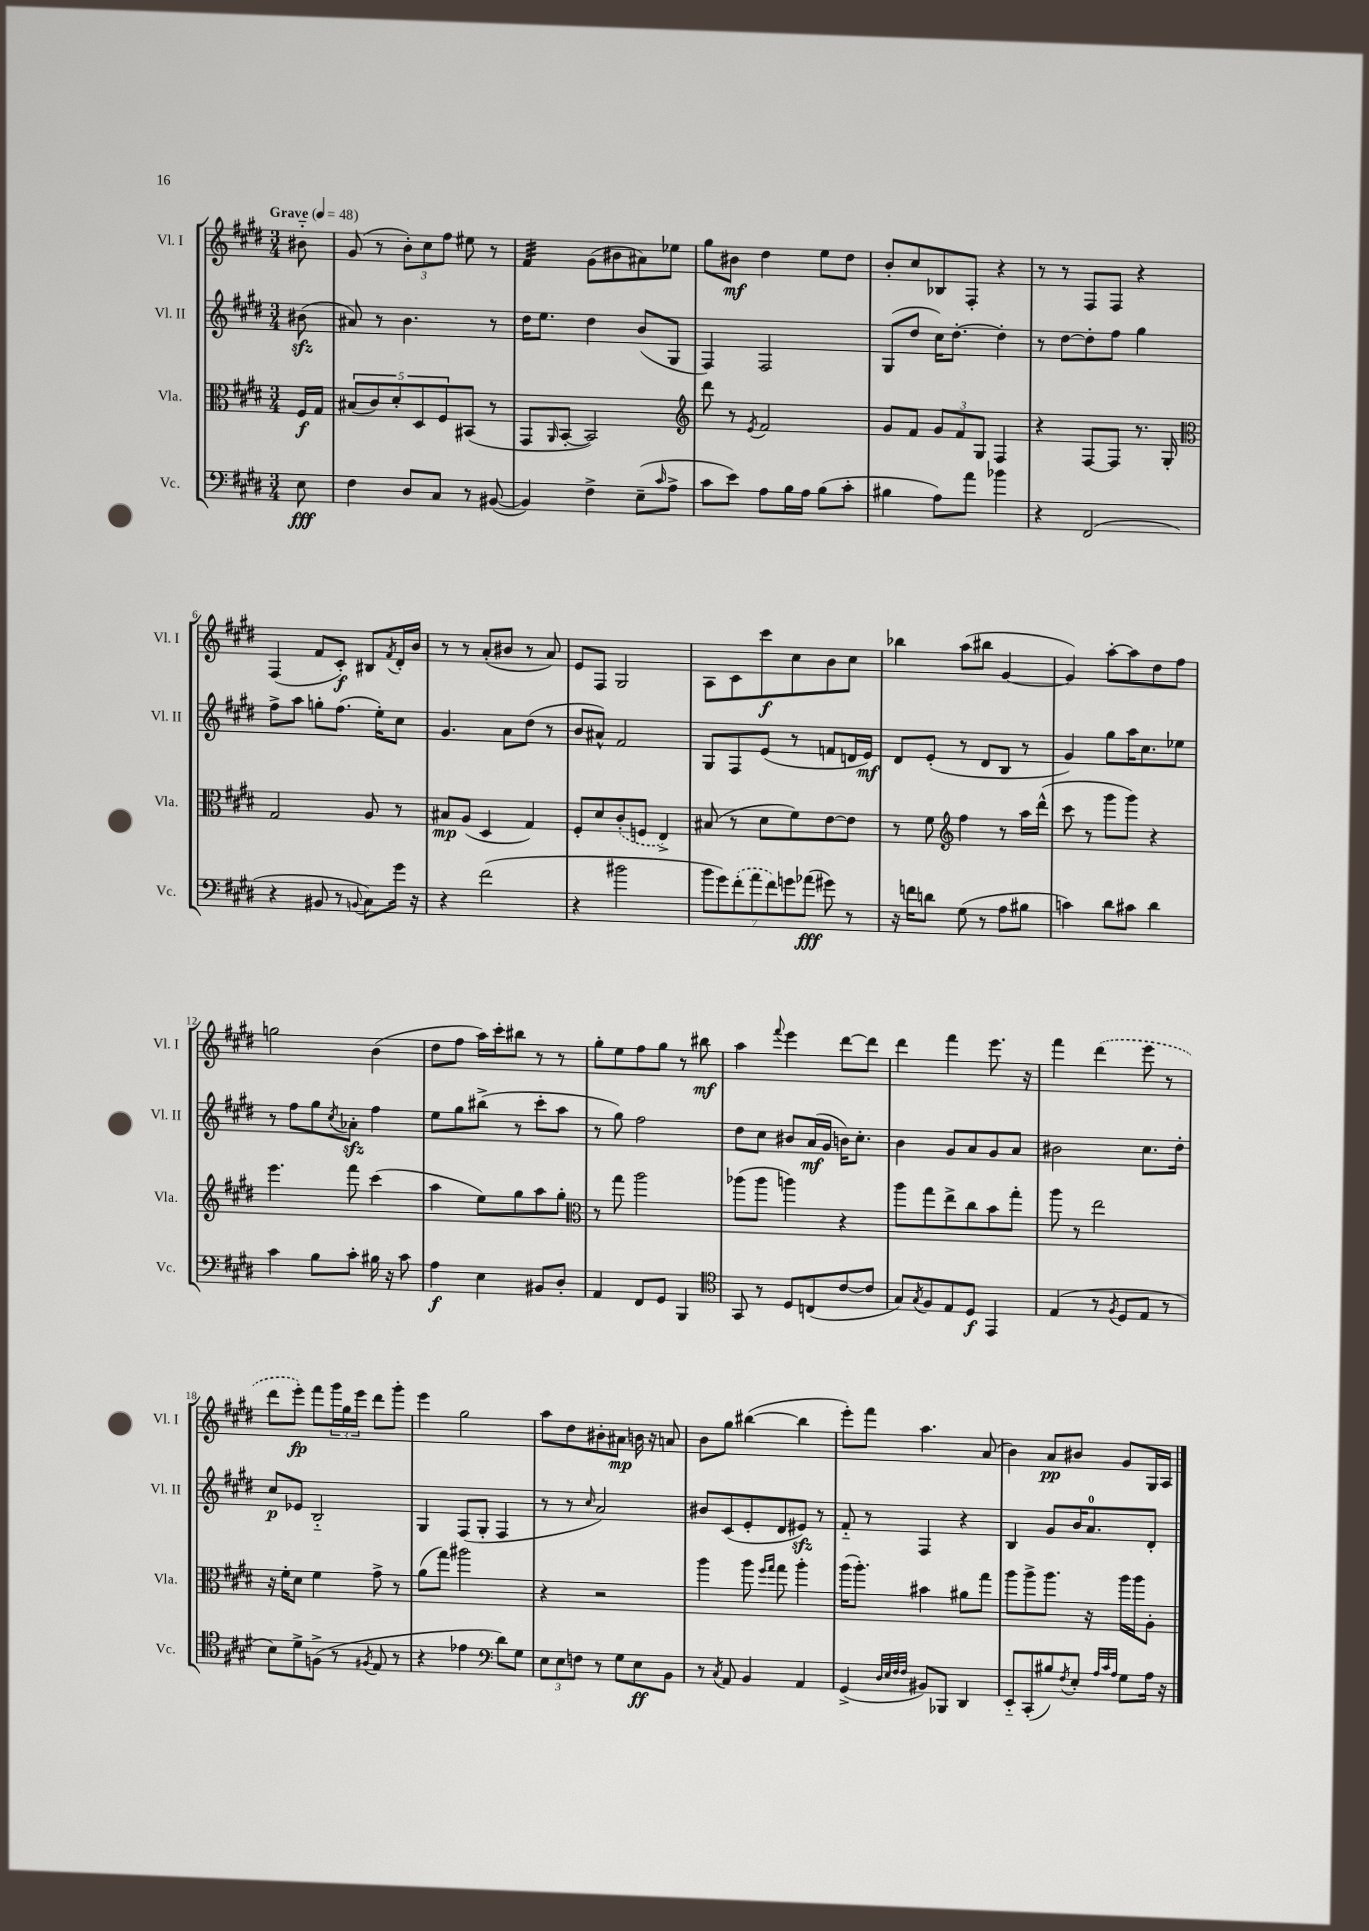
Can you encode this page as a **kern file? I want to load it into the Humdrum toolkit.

**kern	**dynam	**kern	**dynam	**kern	**dynam	**kern	**dynam
*part4	*part4	*part3	*part3	*part2	*part2	*part1	*part1
*staff4	*staff4	*staff3	*staff3	*staff2	*staff2	*staff1	*staff1
*I"Vc.	*	*I"Vla.	*	*I"Vl. II	*	*I"Vl. I	*
*I'Vc.	*	*I'Vla.	*	*I'Vl. II	*	*I'Vl. I	*
*clefF4	*	*clefC3	*	*clefG2	*	*clefG2	*
*k[f#c#g#d#]	*	*k[f#c#g#d#]	*	*k[f#c#g#d#]	*	*k[f#c#g#d#]	*
*M3/4	*	*M3/4	*	*M3/4	*	*M3/4	*
*MM48	*	*MM48	*	*MM48	*	*MM48	*
=	=	=	=	=	=	=	=
!	!	!	!	!	!	!LO:TX:a:B:t=Grave	!
8E\	fff	16F#/LL	f	(8b#Xzz\	.	8b#X\	.
.	.	16G#/JJ	.	.	.	.	.
=1	=1	=1	=1	=1	=1	=1	=1
4F#\	.	(10B#X/L	.	8a#X/)	.	(8g#/	.
.	.	10c#/)	.	.	.	.	.
.	.	.	.	8r	.	8r	.
.	.	10d#'/	.	.	.	.	.
8D#/L	.	.	.	4.b\	.	12b'\L)	.
.	.	10D#/	.	.	.	.	.
.	.	.	.	.	.	12cc#\	.
8C#/J	.	.	.	.	.	.	.
.	.	10F#/	.	.	.	.	.
.	.	.	.	.	.	12ff#\J	.
8r	.	(8BB#X/J	.	.	.	8ee#X\	.
([8BB#X/	.	8r	.	8r	.	8r	.
=2	=2	=2	=2	=2	=2	=2	=2
*	*	*	*	*	*	*tremolo	*
4BB#/])	.	8GG#/L	.	16dd#\KL	.	32f#/LLL	.
.	.	.	.	.	.	32f#/	.
.	.	.	.	8.ee\J	.	32f#/	.
.	.	.	.	.	.	32f#/	.
.	.	16qqAA/	.	.	.	.	.
.	.	[8BB'/J	.	.	.	32f#/	.
.	.	.	.	.	.	32f#/	.
.	.	.	.	.	.	32f#/	.
.	.	.	.	.	.	32f#/JJJ	.
*	*	*	*	*	*	*Xtremolo	*
4F#^\	.	2BB/])	.	4dd#\	.	(8g#\L	.
.	.	.	.	.	.	8b#X\	.
(8E~\L	.	.	.	(8b/L	.	8a#X\)	.
16qqc#/	.	.	.	.	.	.	.
8A^\J	.	.	.	8G#/J	.	8ee-X\J	.
=3	=3	=3	=3	=3	=3	=3	=3
*	*	*clefG2	*	*	*	*	*
8c#\L	.	8ddd#\	.	4F#/)	.	8gg#\L	.
8e\J)	.	8r	.	.	.	8b#X\J	mf
.	.	8qe/	.	.	.	.	.
8A\L	.	2f#/	.	2F#/	.	4dd#\	.
16B\L	.	.	.	.	.	.	.
16A\JJ	.	.	.	.	.	.	.
(8B\L	.	.	.	.	.	8ee\L	.
8c#'\J	.	.	.	.	.	8dd#\J	.
=4	=4	=4	=4	=4	=4	=4	=4
4B#X\	.	8g#/L	.	(8G#/L	.	8b'/L	.
.	.	8f#/J	.	8dd#/J	.	8cc#/	.
8A\L)	.	12g#/L	.	16cc#\KL)	.	8B-X/	.
.	.	.	.	[8.dd#'\J	.	.	.
.	.	12f#/	.	.	.	.	.
8a\J	.	.	.	.	.	8F#'/J	.
.	.	12G#/J	.	.	.	.	.
4b-X\	.	4F#/	.	4dd#'\]	.	4r	.
=5	=5	=5	=5	=5	=5	=5	=5
4r	.	4r	.	8r	.	8r	.
.	.	.	.	[8dd#\L	.	8r	.
(2FF#/	.	[8F#/L	.	8dd#'\]	.	8F#/L	.
.	.	8F#/J]	.	8ff#\J	.	8F#/J	.
.	.	8.r	.	4gg#\	.	4r	.
.	.	16G#'/	.	.	.	.	.
!!LO:LB:g=z
=6	=6	=6	=6	=6	=6	=6	=6
*	*	*clefC3	*	*	*	*	*
4r	.	2G#/	.	8ff#^\L	.	(4F#/	.
.	.	.	.	8aa\J	.	.	.
8BB#X/	.	.	.	8ggn'\L	.	8f#/L	.
8r	.	.	.	(8.ff#\J	.	8c#'/J)	f
8qqBBn/	.	.	.	.	.	.	.
8C#\L)	.	8A/	.	.	.	8B#X/L	.
.	.	.	.	16ee'\KL)	.	.	.
.	.	.	.	.	.	8qf#/	.
16g#\Jk	.	8r	.	8cc#\J	.	16d#'/L	.
16r	.	.	.	.	.	16b/JJ	.
=7	=7	=7	=7	=7	=7	=7	=7
4r	.	8B#X/L	mp	4.g#/	.	8r	.
.	.	(8A/J	.	.	.	8r	.
(2f#\	.	4D#/	.	.	.	(8a'/L	.
.	.	.	.	8a\L	.	8b#X/J	.
.	.	4G#/)	.	(8dd#\J	.	8r	.
.	.	.	.	8r	.	8a/)	.
=8	=8	=8	=8	=8	=8	=8	=8
4r	.	8F#'/L	.	8b/L	.	8e/L	.
.	.	8d#/	.	8a#X^^/J)	.	8F#/J	.
2b#X\	.	(8c#'/	.	2f#/	.	2G#/	.
.	.	8Fn/J	.	.	.	.	.
.	.	4E^/)	.	.	.	.	.
=9	=9	=9	=9	=9	=9	=9	=9
14b\L	.	(8B#X/	.	8G#/L	.	8A\L	.
14g#\)	.	.	.	.	.	.	.
.	.	8r	.	8F#/	.	8c#\	.
(14f#'\	.	.	.	.	.	.	.
14a\	.	.	.	.	.	.	.
.	.	8d#\L	.	(8e/J	.	8ccc#\	f
14f#\)	.	.	.	.	.	.	.
14gn\	.	.	.	.	.	.	.
.	.	8f#\)	.	8r	.	8cc#\	.
(14a-X\J	fff	.	.	.	.	.	.
8g#X\)	.	[8e\	.	8fn/L	.	8b\	.
8r	.	8e\J]	.	16dn/L	.	8cc#\J	.
.	.	.	.	16e/JJ)	mf	.	.
=10	=10	=10	=10	=10	=10	=10	=10
16r	.	8r	.	8d#/L	.	4bb-X\	.
16fn\KL	.	.	.	.	.	.	.
8dn\J	.	8f#\	.	(8e'/J	.	.	.
*	*	*clefG2	*	*	*	*	*
(8G#\	.	4ff#\	.	8r	.	(8aa\L	.
8r	.	.	.	8d#/L	.	8bb#X\J	.
8A\L	.	8r	.	8B/J	.	[4g#/	.
8B#X\J	.	16aa\LL	.	8r	.	.	.
.	.	(16ddd#^^\JJ	.	.	.	.	.
=11	=11	=11	=11	=11	=11	=11	=11
4cn\)	.	8ccc#\	.	4g#/)	.	4g#/])	.
.	.	8r	.	.	.	.	.
8d#\L	.	8ggg#\L	.	8gg#\L	.	[8aa'\L	.
8c#X\J	.	8ggg#\J)	.	16aa\K	.	8aa\]	.
.	.	.	.	8.cc#\	.	.	.
4d#\	.	4r	.	.	.	8dd#\	.
.	.	.	.	8ee-X\J	.	8ff#\J	.
!!LO:LB:g=z
=12	=12	=12	=12	=12	=12	=12	=12
4c#\	.	4.eee\	.	8r	.	2ggn\	.
.	.	.	.	8ff#\L	.	.	.
8B\L	.	.	.	8gg#\	.	.	.
.	.	.	.	8qcc#/	.	.	.
8c#'\J	.	8fff#\	.	8a-Xzz'\J	.	.	.
16B#X\	.	(4ccc#\	.	4ff#\	.	(4b\	.
16r	.	.	.	.	.	.	.
8c#\	.	.	.	.	.	.	.
=13	=13	=13	=13	=13	=13	=13	=13
4A\	f	4aa\	.	8ee\L	.	8dd#\L	.
.	.	.	.	8gg#\	.	8ff#\J	.
4E\	.	8ee\L)	.	(8bb#X^\J	.	16aa\LL)	.
.	.	.	.	.	.	16ccc#'\J	.
.	.	8gg#\	.	8r	.	8bb#X\J	.
8BB#X/L	.	8aa\	.	8ccc#'\L	.	8r	.
8D#'/J	.	8gg#'\J	.	8aa\J	.	8r	.
=14	=14	=14	=14	=14	=14	=14	=14
*	*	*clefC3	*	*	*	*	*
4AA/	.	8r	.	8r	.	8gg#'\L	.
.	.	8gg#\	.	8gg#\)	.	8ee\	.
8FF#/L	.	2aa\	.	2ff#\	.	8ff#\	.
8GG#/J	.	.	.	.	.	8gg#\J	.
4BBB/	.	.	.	.	.	8r	.
.	.	.	.	.	.	8bb#X\	mf
=15	=15	=15	=15	=15	=15	=15	=15
*clefC4	*	*	*	*	*	*	*
8GG#/	.	(8aa-X\L	.	8dd#\L	.	4aa\	.
8r	.	8aa-\J	.	8cc#\J	.	.	.
.	.	.	.	.	.	8qqfff#/	.
8D#/L	.	4aan\)	.	8b#X/L	.	4eee\	.
(8Cn/	.	.	.	(16a/L	mf	.	.
.	.	.	.	16g#/JJ	.	.	.
[8c#/	.	4r	.	16bn\KL)	.	[8ddd#\L	.
.	.	.	.	8.cc#'\J	.	.	.
8c#/J]	.	.	.	.	.	8ddd#\J]	.
=16	=16	=16	=16	=16	=16	=16	=16
8G#/L)	.	8aa\L	.	4b\	.	4ddd#\	.
8qG#/	.	.	.	.	.	.	.
8F#/	.	8gg#\	.	.	.	.	.
8E/	.	8ee^\	.	8g#/L	.	4fff#\	.
8D#/J	f	8cc#\	.	8a/	.	.	.
4EE/	.	8b\	.	8g#/	.	8.eee\	.
.	.	8gg#'\J	.	8a/J	.	.	.
.	.	.	.	.	.	16r	.
=17	=17	=17	=17	=17	=17	=17	=17
(4E/	.	8aa\	.	2b#X\	.	4fff#\	.
.	.	8r	.	.	.	.	.
8r	.	2ee\	.	.	.	(4ddd#\	.
8qF#/	.	.	.	.	.	.	.
8D#/L	.	.	.	.	.	.	.
8E/J	.	.	.	8.cc#\L	.	8eee\	.
8r	.	.	.	.	.	8r	.
.	.	.	.	16dd#'\Jk	.	.	.
!!LO:LB:g=z
=18	=18	=18	=18	=18	=18	=18	=18
8B\L)	.	16r	.	8cc#/L	p	8ddd#\L	.
.	.	16f#'\KL	.	.	.	.	.
8d#^\	.	8d#\J	.	8e-X/J	.	8eee'\J)	fp
(8Fn^\J	.	4f#\	.	2B/	.	8fff#\L	.
8r	.	.	.	.	.	24ggg#\L	.
.	.	.	.	.	.	24gg#\	.
.	.	.	.	.	.	24eee\JJ	.
8qF#X/	.	.	.	.	.	.	.
8E/	.	8g#^\	.	.	.	8ddd#\L	.
8r	.	8r	.	.	.	8ggg#'\J	.
=19	=19	=19	=19	=19	=19	=19	=19
4r	.	(8a\L	.	4G#/	.	4eee\	.
.	.	8gg#\J)	.	.	.	.	.
4e-X\	.	2aa#X\	.	(8F#/L	.	2gg#\	.
.	.	.	.	8G#'/J	.	.	.
*clefF4	*	*	*	*	*	*	*
8d#\L)	.	.	.	4F#/	.	.	.
8G#\J	.	.	.	.	.	.	.
=20	=20	=20	=20	=20	=20	=20	=20
12E\L	.	4r	.	8r	.	8aa\L	.
12E\	.	.	.	.	.	.	.
.	.	.	.	8r	.	8dd#\	.
12Fn\J	.	.	.	.	.	.	.
.	.	.	.	16qqcc#/	.	.	.
8r	.	2r	.	2a/)	.	8b#X'\	.
8G#\L	.	.	.	.	.	8a#X\J	mp
8E\	ff	.	.	.	.	16bn\	.
.	.	.	.	.	.	16r	.
8BB\J	.	.	.	.	.	8an/	.
=21	=21	=21	=21	=21	=21	=21	=21
8r	.	4aa\	.	8b#X/L	.	8b\L	.
8qC#/	.	.	.	.	.	.	.
8AA/	.	.	.	(8c#/	.	8gg#\J	.
4BB/	.	8aa\	.	8e'/	.	([4bb#X\	.
.	.	16qqff#/LL	.	.	.	.	.
.	.	16qqgg#/JJ	.	.	.	.	.
.	.	8gg#\	.	8d#/	.	.	.
4AA/	.	4aa'\	.	8e#Xzz/J)	.	4bb#\]	.
.	.	.	.	8r	.	.	.
=22	=22	=22	=22	=22	=22	=22	=22
(4GG#^/	.	(16aa\KL	.	8f#/	.	8eee'\L)	.
.	.	8.aa'\J)	.	.	.	.	.
.	.	.	.	8r	.	8fff#\J	.
32qqD#/LLL	.	.	.	.	.	.	.
32qqE/	.	.	.	.	.	.	.
32qqF#/	.	.	.	.	.	.	.
32qqF#/JJJ	.	.	.	.	.	.	.
8BB#X/L)	.	4b#X\	.	4F#/	.	4.aa\	.
8BBB-X/J	.	.	.	.	.	.	.
4DD#/	.	8a#X\L	.	4r	.	.	.
.	.	8gg#\J	.	.	.	(8a/	.
=23	=23	=23	=23	=23	=23	=23	=23
8EE/L	.	8aa\L	.	4B/	.	4b\)	.
(8CC#'/	.	8aa^\	.	.	.	.	.
8B#X/)	.	8.aa\J	.	8g#/L	.	8a/L	pp
8qF#/	.	.	.	.	.	.	.
8E'/J	.	.	.	16b/K	.	8b#X/J	.
.	.	16r	.	8.a/	.	.	.
32qqA/LLL	.	.	.	.	.	.	.
32qqc#/	.	.	.	.	.	.	.
32qqA/JJJ	.	.	.	.	.	.	.
8G#\L	.	16aa\LL	.	.	.	8g#/L	.
.	.	16aa\J	.	.	.	.	.
16A\Jk	.	8A'\J	.	8d#'/J	.	16G#/L	.
16r	.	.	.	.	.	16A/JJ	.
==	==	==	==	==	==	==	==
*-	*-	*-	*-	*-	*-	*-	*-
